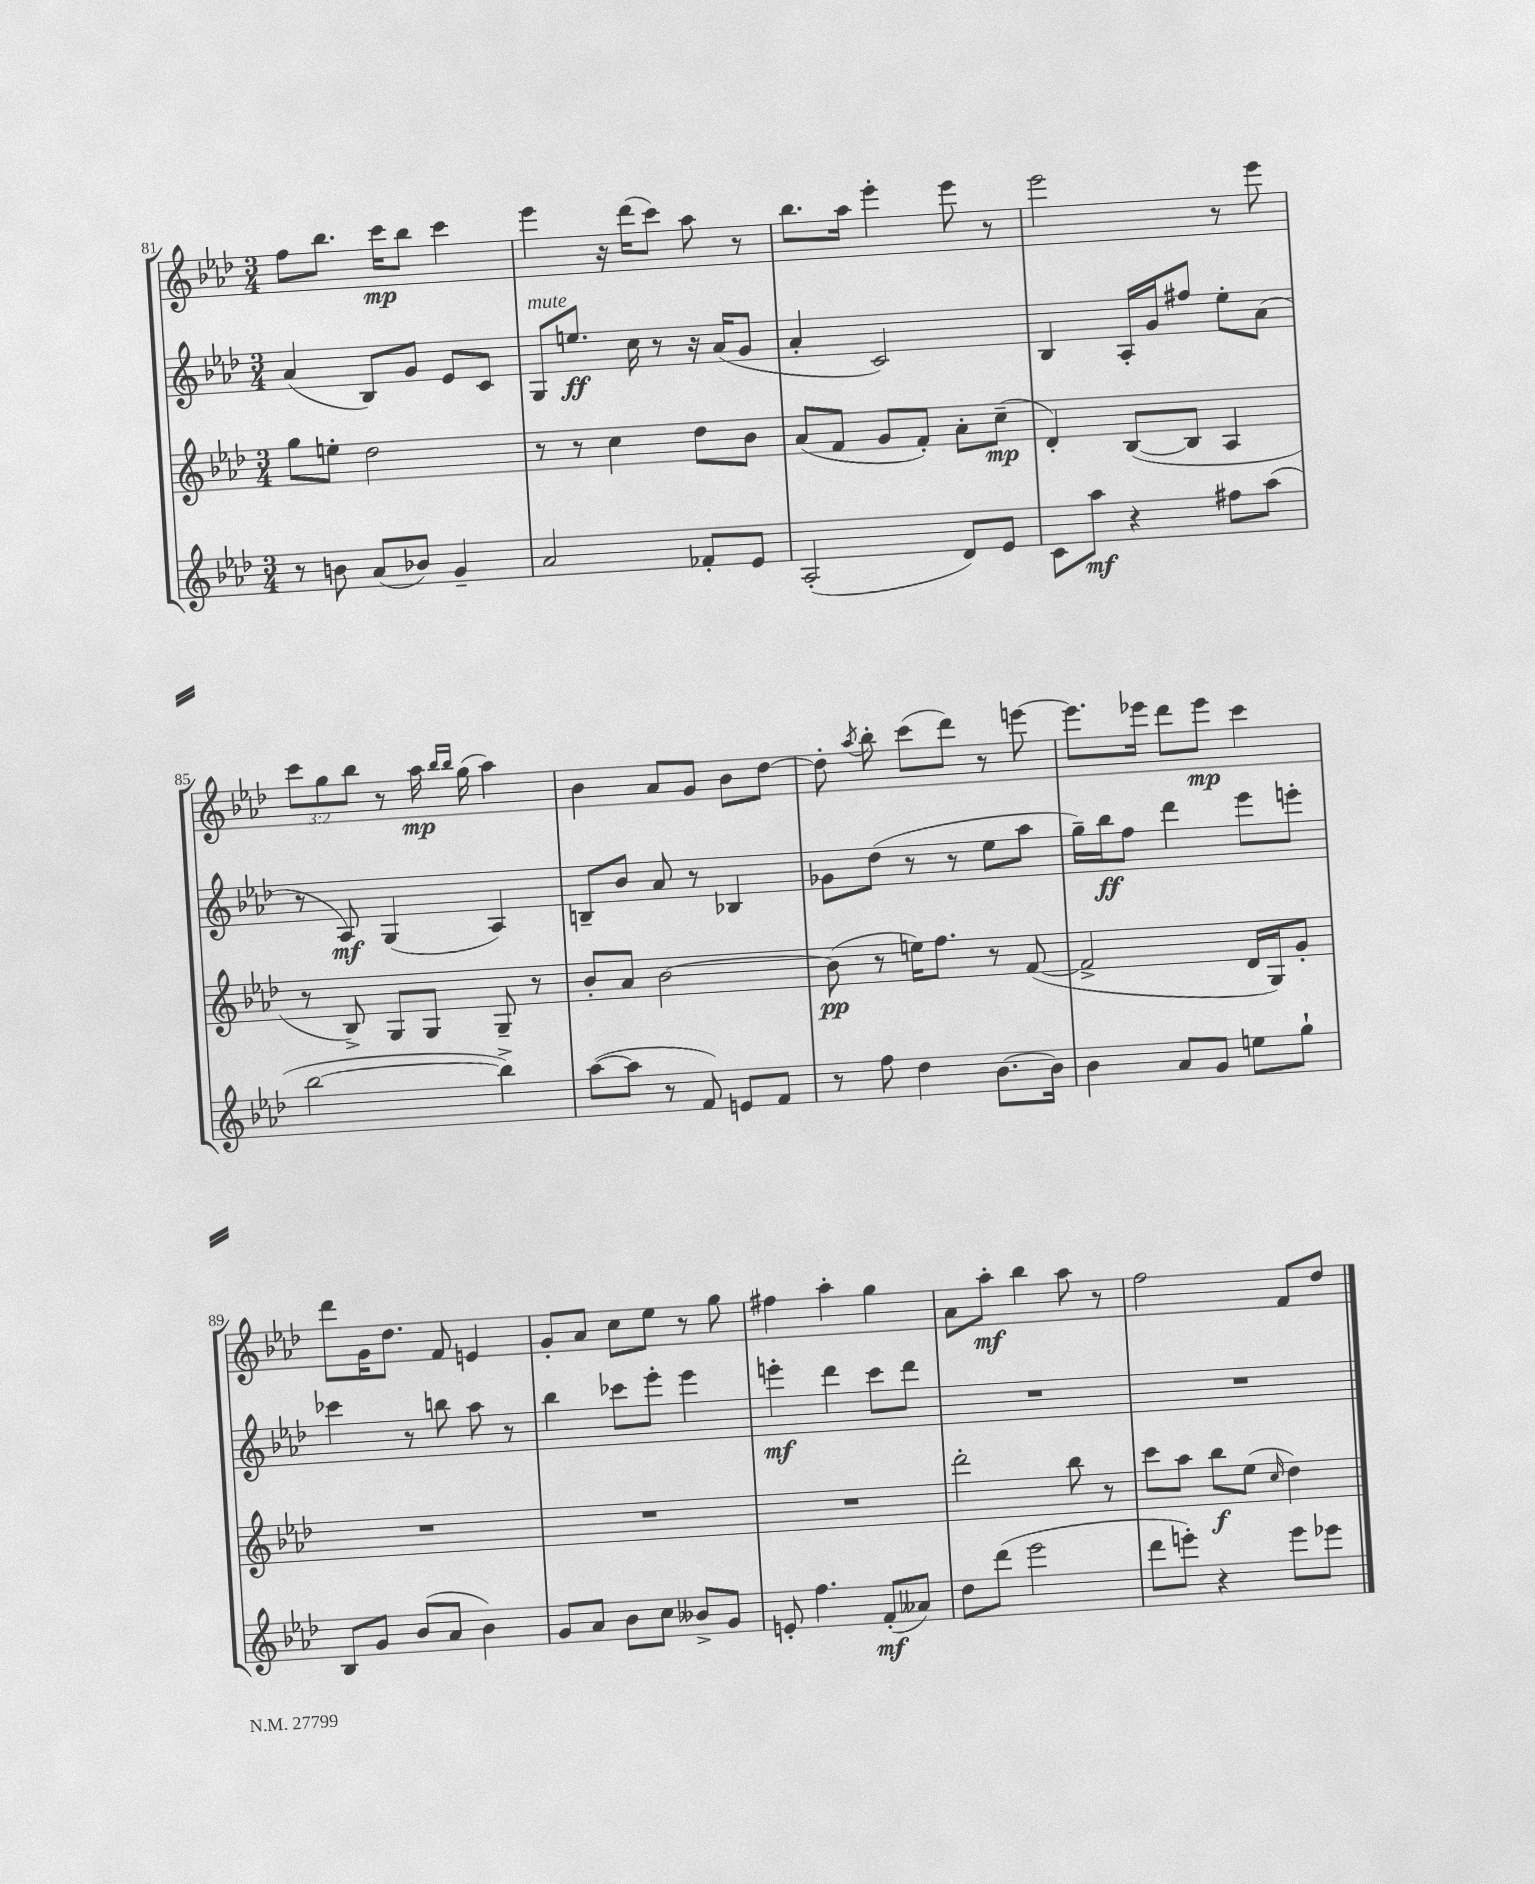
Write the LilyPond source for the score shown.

<<
\new StaffGroup <<
\new Staff = "s0" {
    \clef treble \key aes \major \numericTimeSignature \time 3/4 \override Staff.TupletNumber.text = #tuplet-number::calc-fraction-text
    \autoBeamOff f''8[ bes''8.] c'''16[\mp bes''8] c'''4 |
    ees'''4 r16 des'''16[( c'''8]) aes''8 r8 |
    bes''8.[ aes''16] ees'''4-. ees'''8 r8 |
    ees'''2 r8 ees'''8 |
    \tuplet 3/2 { c'''8[ g''8 bes''8] } r8 aes''16\mp \grace { bes''16[ bes''16] } g''16( aes''4) |
    bes'4 aes'8[ g'8] bes'8[ des''8]~ |
    des''8-. \acciaccatura { aes''8 } bes''8-. c'''8[( des'''8]) r8 e'''8~ |
    e'''8.[ ees'''16] des'''8[ ees'''8]\mp c'''4 |
    des'''8[ g'16 des''8.] f'8 e'4 |
    g'8[-. aes'8] c''8[ ees''8] r8 g''8 |
    fis''4 aes''4-. g''4 |
    aes'8[ aes''8]-.\mf bes''4 aes''8 r8 |
    f''2 f'8[ des''8] \bar "|." |
}
\new Staff = "s1" {
    \clef treble \key aes \major \numericTimeSignature \time 3/4
    \autoBeamOff aes'4( bes8[) g'8] ees'8[ c'8] |
    g8[^\markup { \italic "mute" } e''8.]\ff c''16 r8 r16 aes'16[( g'8] |
    aes'4-. c'2) |
    bes4 aes16[-. g'16 fis''8] ees''8[-. aes'8]( |
    r8 aes8\mf) g4( aes4) |
    b8[-- bes'8] aes'8 r8 bes4 |
    ges'8[ des''8]( r8 r8 ees''8[ aes''8] |
    g''16[--) bes''16\ff f''8] des'''4 ees'''8[ e'''8]-. |
    ces'''4 r8 b''8 aes''8 r8 |
    bes''4 ces'''8[ ees'''8]-. ees'''4 |
    e'''4-.\mf des'''4 c'''8[ des'''8] |
    R2. |
    R2. \bar "|." |
}
\new Staff = "s2" {
    \clef treble \key aes \major \numericTimeSignature \time 3/4
    \autoBeamOff g''8[ e''8]-. des''2 |
    r8 r8 c''4 des''8[ bes'8] |
    aes'8[( f'8] g'8[ f'8]-.) aes'8[-. c''8]--\mp( |
    des'4-.) bes8[~( bes8] aes4 |
    r8 bes8->) g8[ g8] g8-- r8 |
    bes'8[-. aes'8] bes'2~ |
    bes'8\pp( r8 e''16[) f''8.] r8 f'8~( |
    f'2-> des'16[ g16) g'8]-. |
    R2. |
    R2. |
    R2. |
    des'''2-. bes''8 r8 |
    c'''8[ aes''8] bes''8[\f ees''8]( \grace { c''16 } des''4) \bar "|." |
}
\new Staff = "s3" {
    \clef treble \key aes \major \numericTimeSignature \time 3/4
    \autoBeamOff r8 b'8 aes'8[( bes'8]) g'4-- |
    aes'2 fes'8[-. ees'8] |
    aes2-.( des'8[) ees'8] |
    c'8[ aes''8]\mf r4 fis''8[ aes''8]( |
    bes''2~ bes''4->) |
    aes''8[~( aes''8] r8 f'8) e'8[ f'8] |
    r8 f''8 des''4 bes'8.[~ bes'16] |
    bes'4 aes'8[ g'8] e''8[ g''8]-! |
    bes8[ g'8] bes'8[( aes'8] bes'4) |
    g'8[ aes'8] bes'8[ c''8] beses'8[-> g'8] |
    e'8-. f''4. f'8[-.\mf( aeses'8]) |
    des''8[ des'''8]( ees'''2 |
    des'''8[ e'''8]-.) r4 e'''8[ ees'''8] \bar "|." |
}
>>
>>
\layout { \context { \Score currentBarNumber = #81 } }
